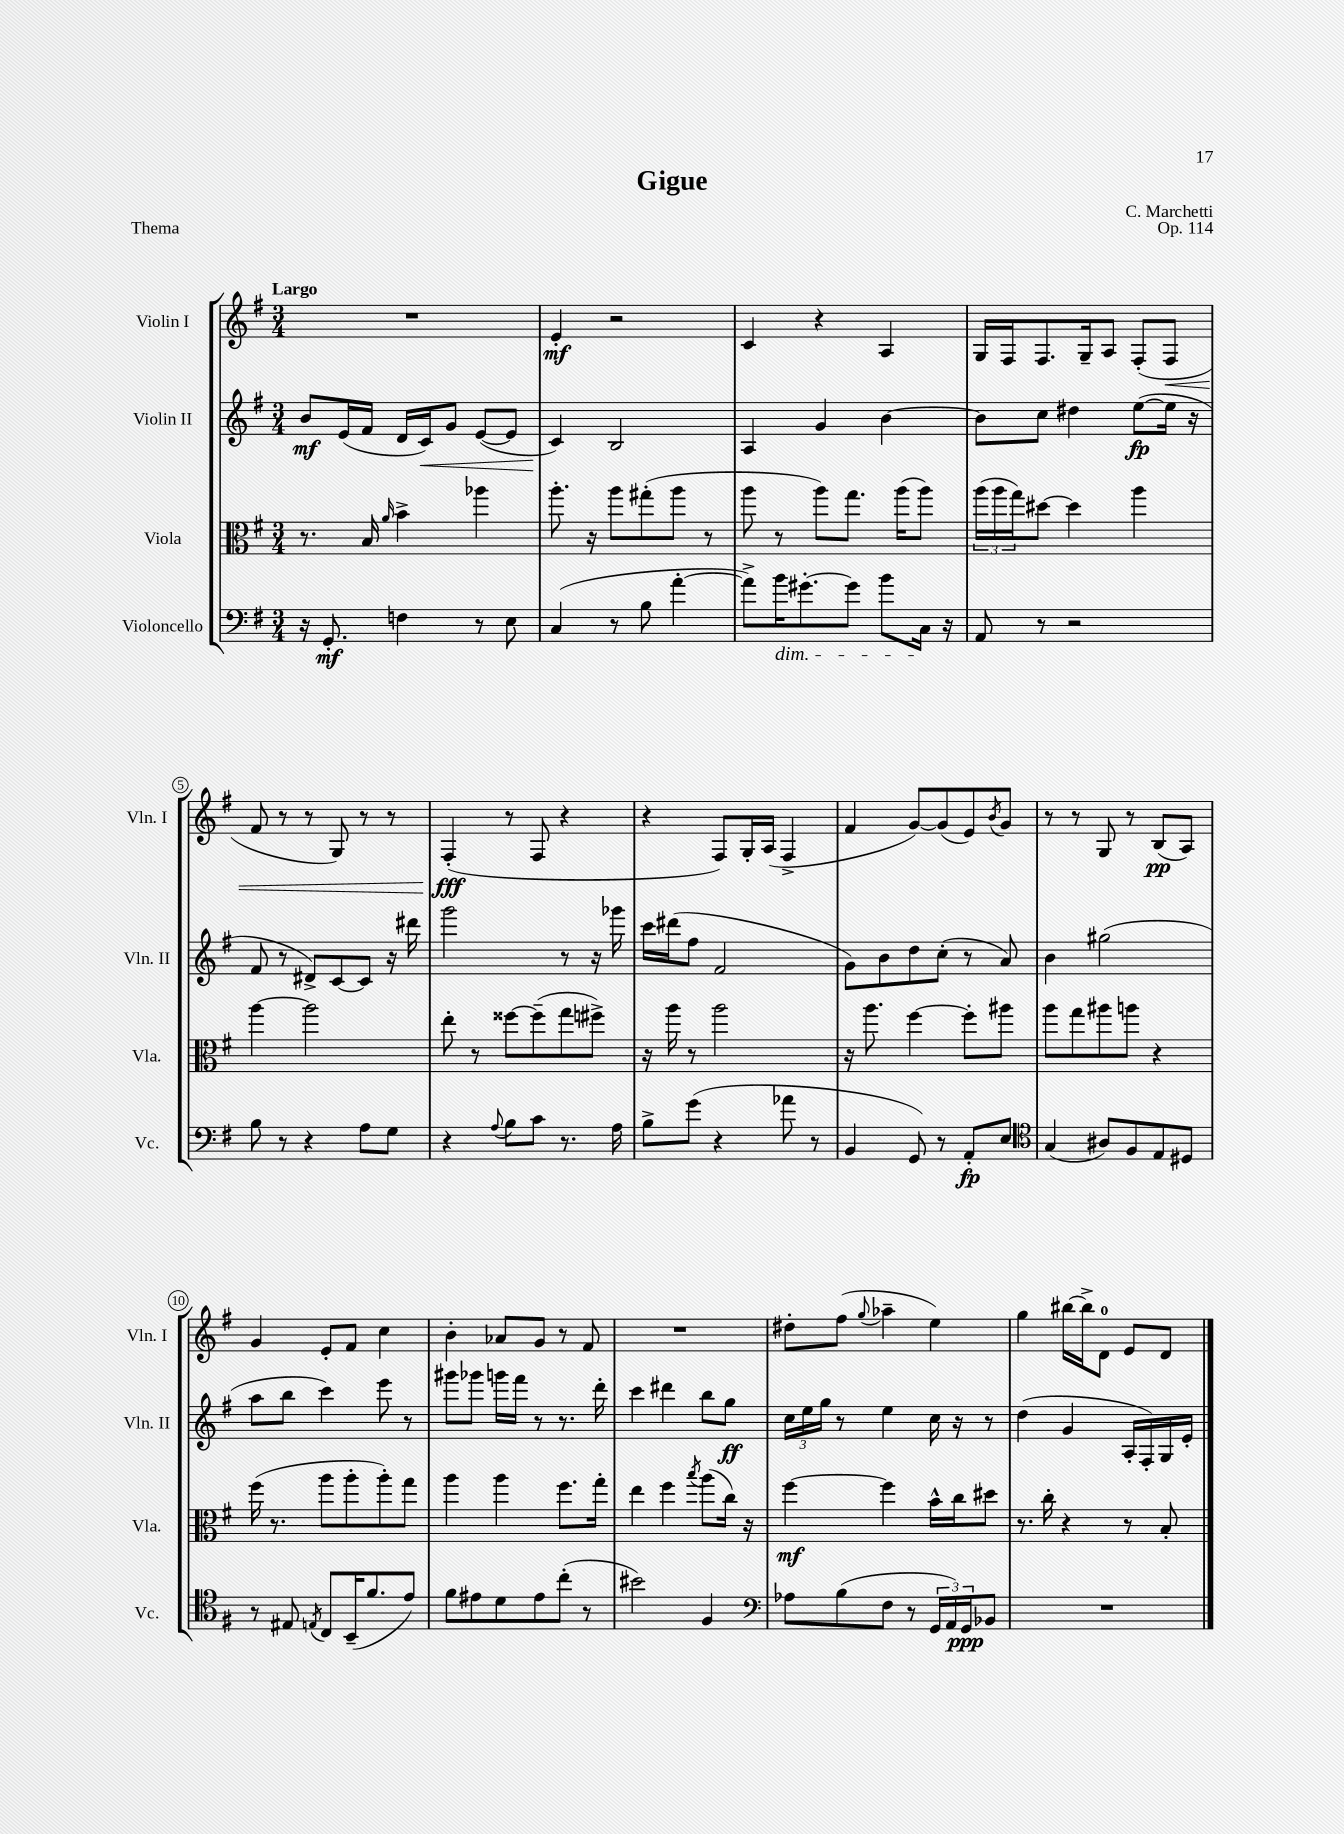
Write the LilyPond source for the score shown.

\header { title = "Gigue" composer = "C. Marchetti" opus = "Op. 114" piece = "Thema" }
<<
\new StaffGroup <<
\new Staff = "s0" \with { instrumentName = "Violin I" shortInstrumentName = "Vln. I" } {
    \clef treble \key g \major \numericTimeSignature \time 3/4 \tempo "Largo"
    R2. |
    e'4-.\mf r2 |
    c'4 r4 a4 |
    g16 fis16 fis8. g16-- a8 fis8-.( fis8\< |
    fis'8 r8 r8 g8) r8 r8 |
    fis4-.\fff\!( r8 fis8 r4 |
    r4 fis8) g16-. a16( fis4-> |
    fis'4 g'8~) g'8( e'8) \acciaccatura { b'8 } g'8 |
    r8 r8 g8 r8 b8\pp( a8) |
    g'4 e'8-. fis'8 c''4 |
    b'4-. aes'8 g'8 r8 fis'8 |
    R2. |
    dis''8-. fis''8( \appoggiatura { g''8 } aes''4-- e''4) |
    g''4 bis''16~ bis''16-> d'8-0 e'8 d'8 \bar "|." |
}
\new Staff = "s1" \with { instrumentName = "Violin II" shortInstrumentName = "Vln. II" } {
    \clef treble \key g \major \numericTimeSignature \time 3/4
    b'8\mf e'16( fis'16 d'16 c'16\<) g'8 e'8~( e'8 |
    c'4\!) b2 |
    a4 g'4 b'4~ |
    b'8 c''8 dis''4 e''8~\fp( e''16 r16 |
    fis'8 r8 dis'8->) c'8~ c'8 r16 dis'''16 |
    g'''2 r8 r16 ges'''16 |
    c'''16 dis'''16( fis''8 fis'2 |
    g'8) b'8 d''8 c''8-.( r8 a'8) |
    b'4 gis''2( |
    a''8 b''8 c'''4) e'''8 r8 |
    gis'''8 ges'''8 g'''16 fis'''16 r8 r8. d'''16-. |
    c'''4 dis'''4 b''8 g''8\ff |
    \tuplet 3/2 { c''16 e''16 g''16 } r8 e''4 c''16 r16 r8 |
    d''4( g'4 a16-. fis16-.) g16 e'16-. \bar "|." |
}
\new Staff = "s2" \with { instrumentName = "Viola" shortInstrumentName = "Vla." } {
    \clef alto \key g \major \numericTimeSignature \time 3/4
    r8. b16 \grace { a'16 } b'4-> aes''4 |
    a''8.-. r16 a''8 gis''8-.( a''8 r8 |
    a''8 r8 a''8) g''8. a''16( a''8) |
    \tuplet 3/2 { a''16( a''16 g''16) } dis''8~ dis''4 a''4 |
    a''4~ a''2 |
    e''8-. r8 fisis''8~ fisis''8--( g''8 fis''8->) |
    r16 a''16 r8 a''2 |
    r16 a''8. fis''4~ fis''8-. ais''8 |
    a''8 g''8 ais''8 a''8 r4 |
    fis''16( r8. a''8 a''8-. a''8-.) g''8 |
    a''4 a''4 fis''8. g''16-. |
    e''4 fis''4 \acciaccatura { b''8 } a''8( c''16) r16 |
    fis''4~\mf fis''4 b'16-^ c''16 dis''8 |
    r8. c''16-. r4 r8 b8-. \bar "|." |
}
\new Staff = "s3" \with { instrumentName = "Violoncello" shortInstrumentName = "Vc." } {
    \clef bass \key g \major \numericTimeSignature \time 3/4
    r16 g,8.-.\mf f4 r8 e8 |
    c4( r8 b8 a'4~-. |
    a'8->) b'16\dim gis'8.~-. gis'8 b'8 c16\! r16 |
    a,8 r8 r2 |
    b8 r8 r4 a8 g8 |
    r4 \appoggiatura { a8 } b8 c'8 r8. a16 |
    b8-> g'8( r4 aes'8 r8 |
    b,4 g,8) r8 a,8-.\fp e8 |
    \clef tenor g4( ais8) fis8 e8 dis8 |
    r8 eis8 \acciaccatura { e8 } c8 b,16--( fis'8. e'8) |
    fis'8 eis'8 d'8 eis'8 c''8-.( r8 |
    bis'2) fis4 |
    \clef bass aes8 b8( fis8 r8 \tuplet 3/2 { g,16 a,16) g,16\ppp } bes,8 |
    R2. \bar "|." |
}
>>
>>
\layout { \context { \Score \override BarNumber.stencil = #(make-stencil-circler 0.1 0.3 ly:text-interface::print) } }
